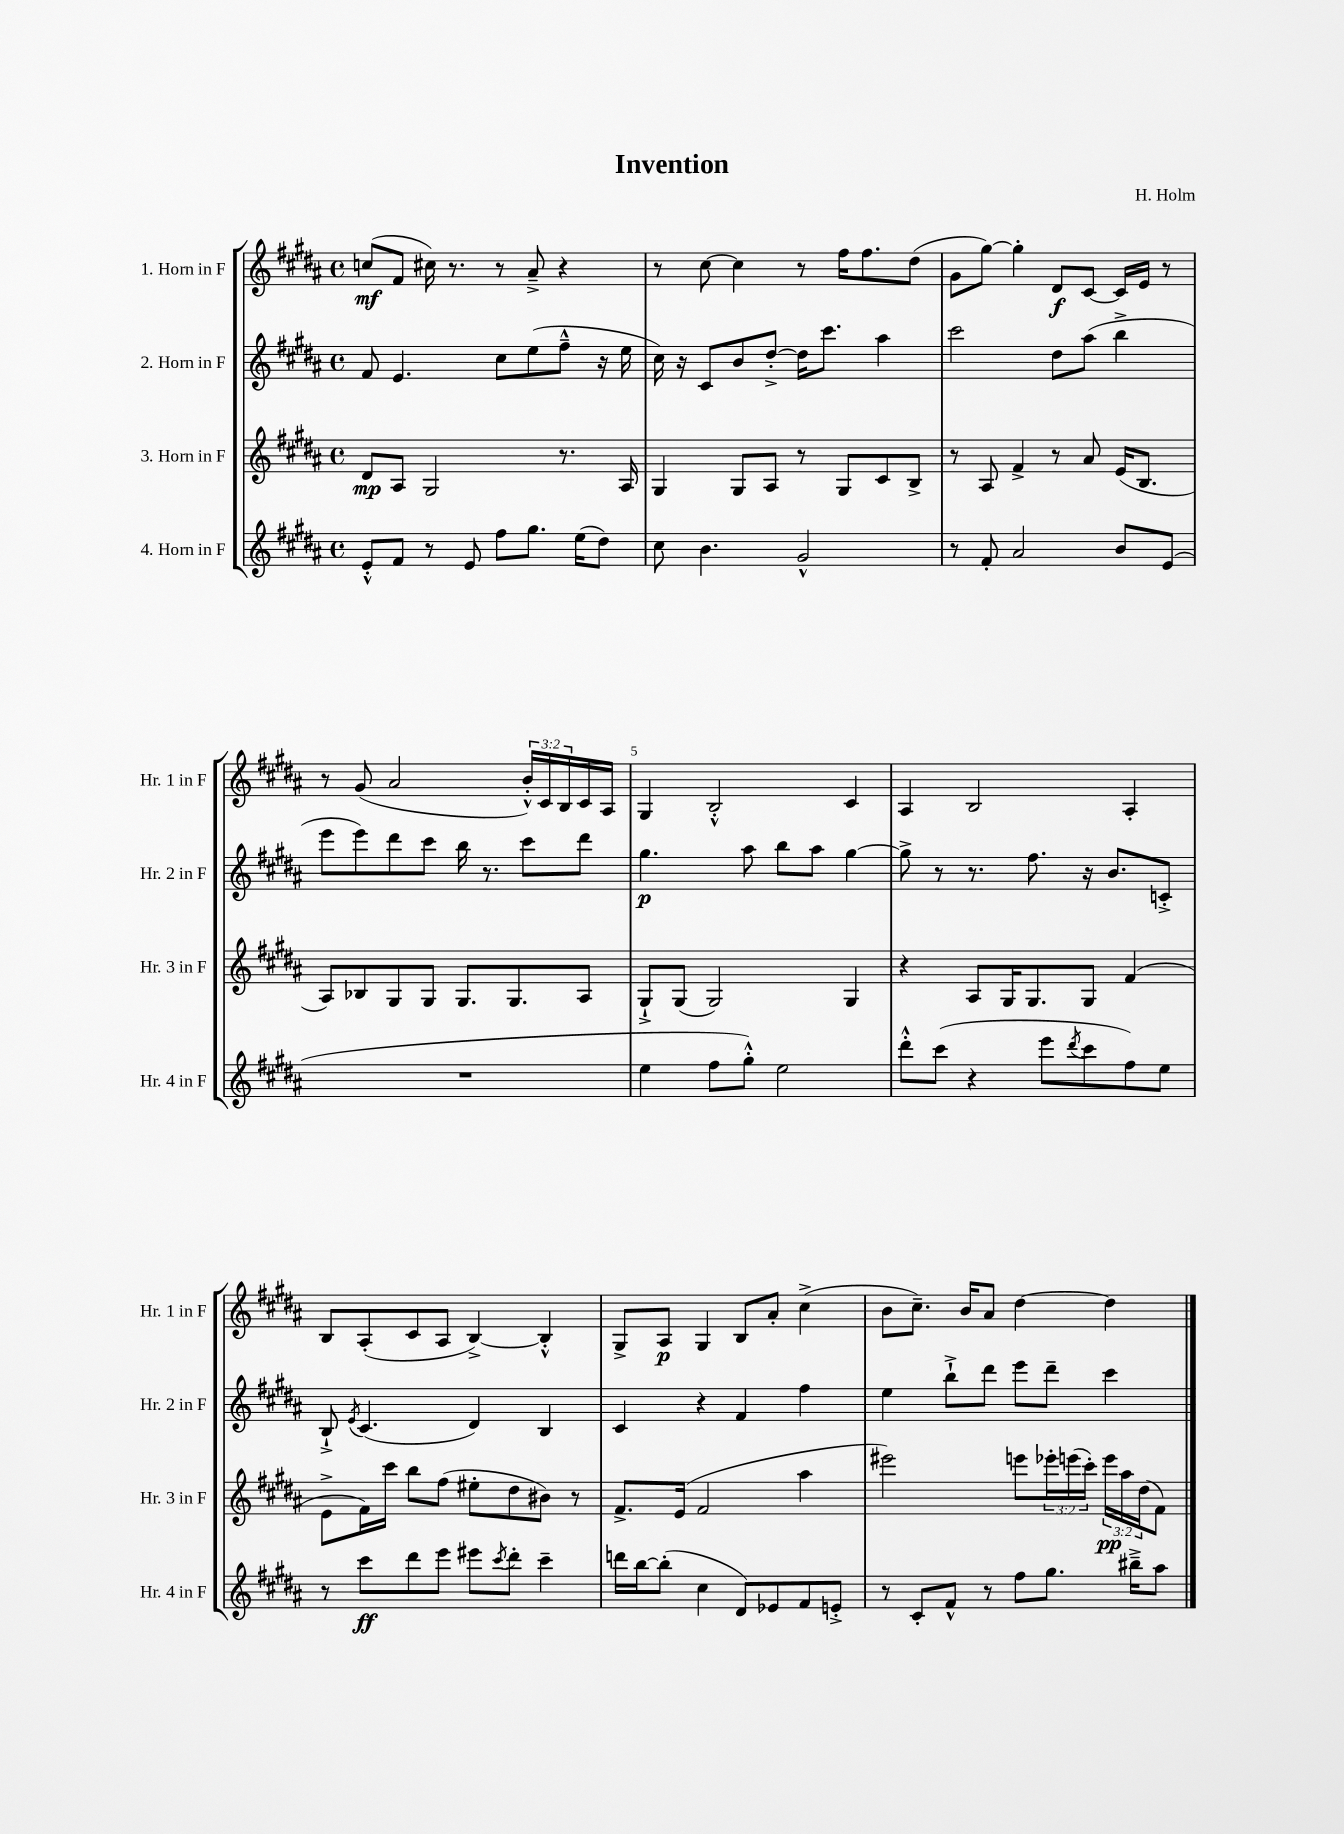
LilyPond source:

\header { title = "Invention" composer = "H. Holm" }
<<
\new StaffGroup <<
\new Staff = "s0" \with { instrumentName = "1. Horn in F" shortInstrumentName = "Hr. 1 in F" } {
    \clef treble \key b \major \defaultTimeSignature \time 4/4 \override Staff.TupletNumber.text = #tuplet-number::calc-fraction-text
    c''8\mf( fis'8 cis''16) r8. r8 ais'8---> r4 |
    r8 cis''8~ cis''4 r8 fis''16 fis''8. dis''8( |
    gis'8 gis''8~) gis''4-. dis'8\f cis'8~ cis'16 e'16 r8 |
    r8 gis'8( ais'2 \tuplet 3/2 { b'16-.-^) cis'16 b16 } cis'16 ais16 |
    gis4 b2-.-^ cis'4 |
    ais4 b2 ais4-. |
    b8 ais8-.( cis'8 ais8 b4~->) b4-.-^ |
    gis8-> ais8\p gis4 b8 ais'8-. cis''4->( |
    b'8 cis''8.--) b'16 ais'8 dis''4~ dis''4 \bar "|." |
}
\new Staff = "s1" \with { instrumentName = "2. Horn in F" shortInstrumentName = "Hr. 2 in F" } {
    \clef treble \key b \major \defaultTimeSignature \time 4/4
    fis'8 e'4. cis''8 e''8( fis''8---^ r16 e''16 |
    cis''16) r16 cis'8 b'8 dis''8~-.-> dis''16 cis'''8. ais''4 |
    cis'''2 dis''8 ais''8( b''4-> |
    e'''8 e'''8) dis'''8 cis'''8 b''16 r8. cis'''8 dis'''8 |
    gis''4.\p ais''8 b''8 ais''8 gis''4~ |
    gis''8-> r8 r8. fis''8. r16 b'8. c'8-.-> |
    b8-!-> \acciaccatura { e'8 } cis'4.( dis'4) b4 |
    cis'4 r4 fis'4 fis''4 |
    e''4 b''8-!-> dis'''8 e'''8 dis'''8-- cis'''4 \bar "|." |
}
\new Staff = "s2" \with { instrumentName = "3. Horn in F" shortInstrumentName = "Hr. 3 in F" } {
    \clef treble \key b \major \defaultTimeSignature \time 4/4 \override Staff.TupletNumber.text = #tuplet-number::calc-fraction-text
    dis'8\mp ais8 gis2 r8. ais16 |
    gis4 gis8 ais8 r8 gis8 cis'8 b8-> |
    r8 ais8 fis'4-> r8 ais'8 e'16( b8. |
    ais8) bes8 gis8 gis8 gis8. gis8. ais8 |
    gis8-!-> gis8( gis2) gis4 |
    r4 ais8 gis16 gis8. gis8 fis'4( |
    e'8-> fis'16) cis'''16 b''8 fis''8( eis''8-. dis''8 bis'8) r8 |
    fis'8.-> e'16( fis'2 ais''4 |
    eis'''2) e'''8 \tuplet 3/2 { ees'''16-. e'''16( cis'''16-.) } \tuplet 3/2 { e'''16\pp ais''16 dis''16( } fis'8) \bar "|." |
}
\new Staff = "s3" \with { instrumentName = "4. Horn in F" shortInstrumentName = "Hr. 4 in F" } {
    \clef treble \key b \major \defaultTimeSignature \time 4/4
    e'8-.-^ fis'8 r8 e'8 fis''8 gis''8. e''16( dis''8) |
    cis''8 b'4. gis'2-^ |
    r8 fis'8-. ais'2 b'8 e'8( |
    R1 |
    e''4 fis''8 gis''8-.-^) e''2 |
    dis'''8-.-^ cis'''8( r4 e'''8 \acciaccatura { dis'''8 } cis'''8 fis''8) e''8 |
    r8 cis'''8\ff dis'''8 e'''8 eis'''8 \acciaccatura { cis'''8 } dis'''8-. cis'''4-- |
    d'''16 b''16~ b''8-.( cis''4 dis'8) ees'8 fis'8 e'8-.-> |
    r8 cis'8-. fis'8-^ r8 fis''8 gis''8. bis''16---> ais''8 \bar "|." |
}
>>
>>
\layout { \context { \Score \override BarNumber.break-visibility = ##(#f #t #t) barNumberVisibility = #(every-nth-bar-number-visible 5) } }
